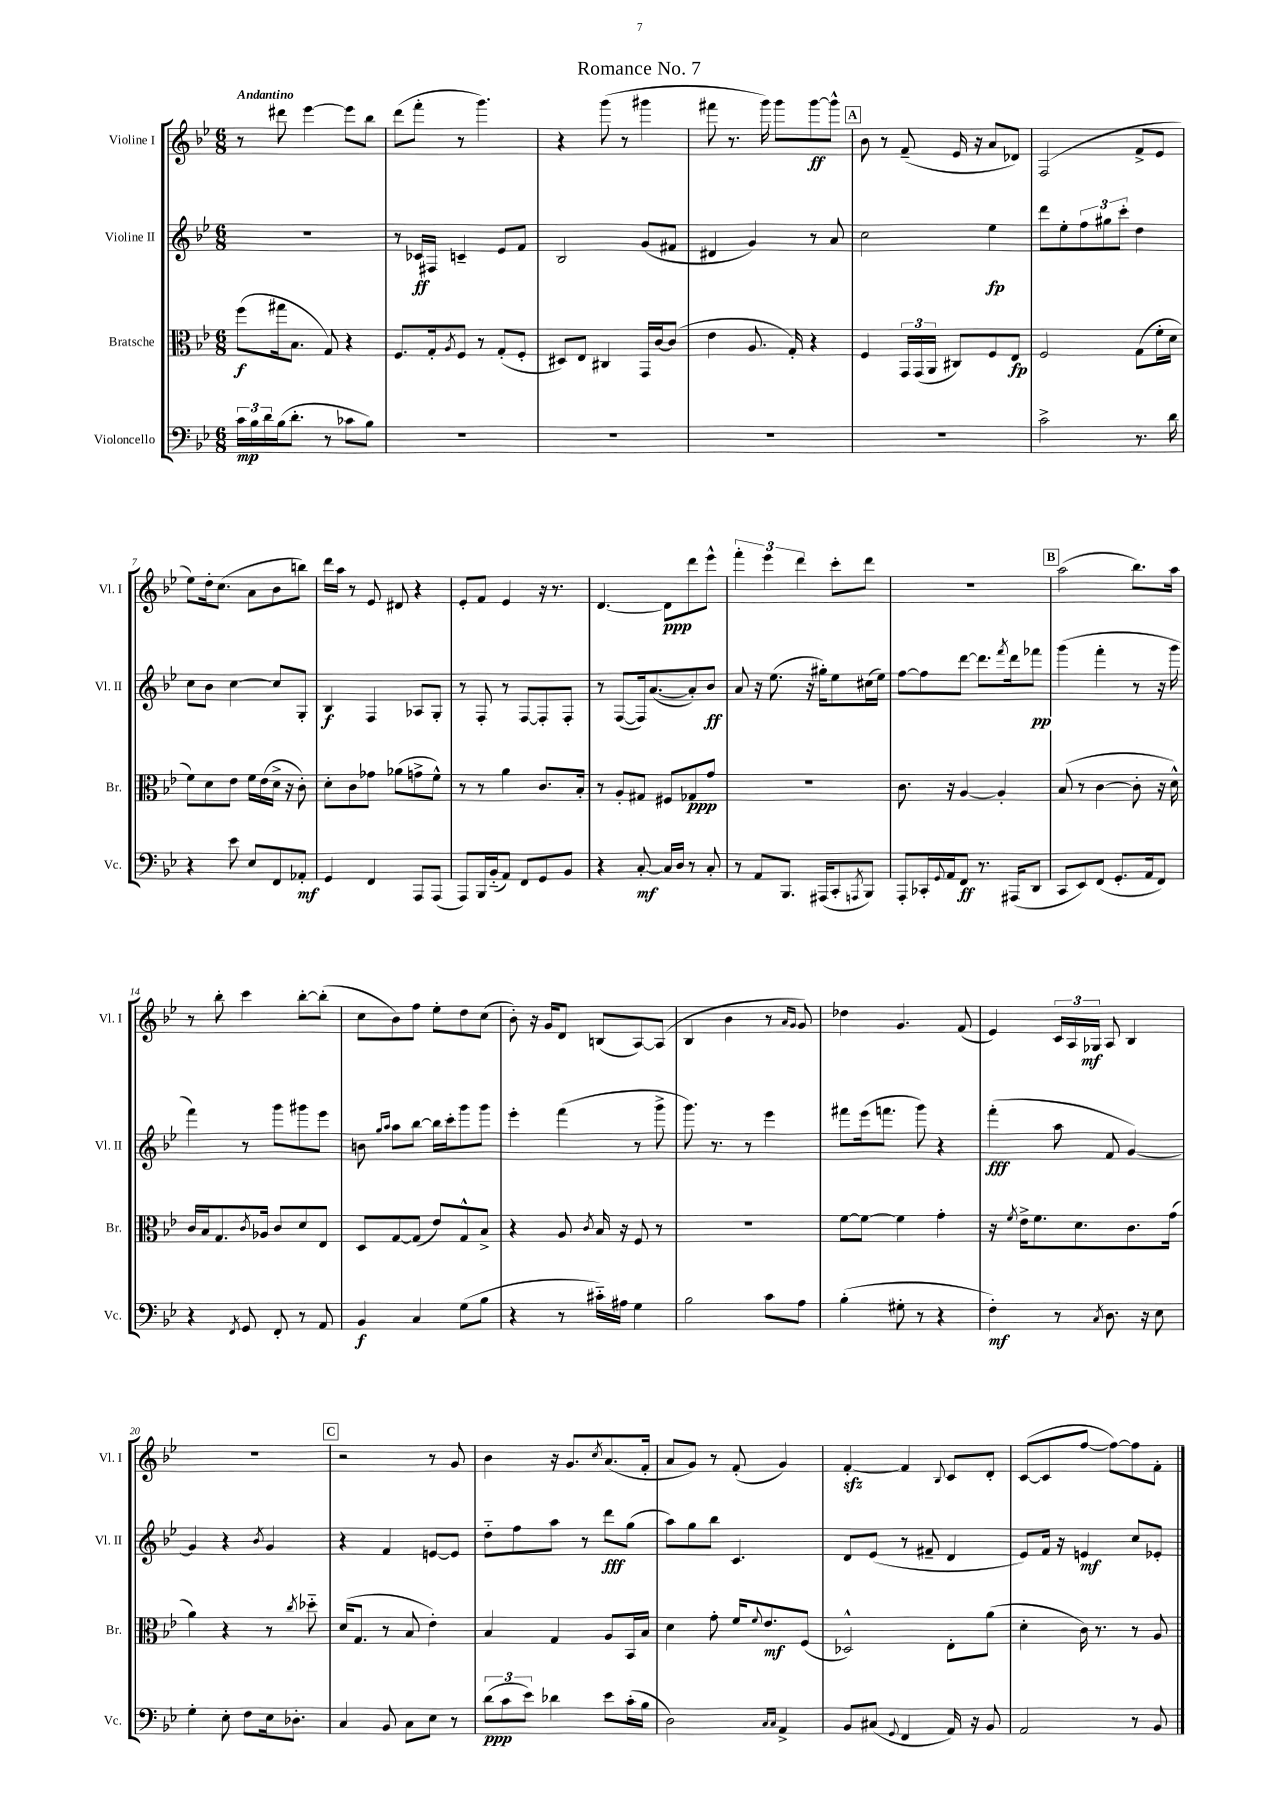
\header { title = "Romance No. 7" }
<<
\new StaffGroup <<
\new Staff = "s0" \with { instrumentName = "Violine I" shortInstrumentName = "Vl. I" } {
    \clef treble \key bes \major \numericTimeSignature \time 6/8 \tempo "Andantino"
    r8 dis'''8 ees'''4~ ees'''8 bes''8 |
    d'''8( f'''8-. r8 g'''4.) |
    r4 g'''8( r8 gis'''4 |
    fis'''8 r8. g'''16) g'''8 g'''8~\ff g'''8-^ |
    \mark \markup { \box "A" } bes'8 r8 f'8--( ees'16 r16 a'8 des'8) |
    f2( f'8-> ees'8 |
    ees''8) d''16-. c''8.( a'8 bes'8 b''8) |
    d'''16 a''16 r8 ees'8 dis'8 r4 |
    ees'8-. f'8 ees'4 r16 r8. |
    d'4.~ d'8\ppp d'''8 ees'''8-^ |
    \tuplet 3/2 { f'''4-. ees'''4 d'''4 } c'''8-. d'''8 |
    R2. |
    \mark \markup { \box "B" } a''2( bes''8.) a''16 |
    r8 bes''8-. c'''4 bes''8~-. bes''8-.( |
    c''8 bes'8) f''8 ees''8-. d''8 c''8( |
    bes'8-.) r16 g'16 d'8 b8( a8~) a8( |
    bes4 bes'4 r8 \grace { a'16 g'16 } g'8) |
    des''4 g'4. f'8( |
    ees'4) \tuplet 3/2 { c'16 a16 ges16\mf } a8 bes4 |
    R2. |
    \mark \markup { \box "C" } r2 r8 g'8 |
    bes'4 r16 g'8. \acciaccatura { c''8 } a'8.( f'16-. |
    a'8 g'8) r8 f'8-.( g'4) |
    f'4~-.\sfz f'4 \appoggiatura { bes8 } c'8 d'8-. |
    c'8~( c'8 f''8~ f''8~) f''8 f'8-. \bar "|." |
}
\new Staff = "s1" \with { instrumentName = "Violine II" shortInstrumentName = "Vl. II" } {
    \clef treble \key bes \major \numericTimeSignature \time 6/8
    R2. |
    r8 ces'16\ff fis16 c'4-- ees'8 f'8 |
    bes2 g'8( fis'8 |
    dis'4 g'4) r8 a'8 |
    \mark \markup { \box "A" } c''2 ees''4\fp |
    d'''8 ees''8-. \tuplet 3/2 { f''8 gis''8 c'''8-. } d''4 |
    c''8 bes'8 c''4~ c''8 g8-. |
    bes4\f f4 aes8 g8-. |
    r8 f8-. r8 f8~ f8-. f8-. |
    r8 f8~( f16) a'8.~( a'8-.) bes'8\ff |
    a'8 r16 ees''8.( r16 gis''16-.) ees''8 cis''16( ees''16) |
    f''8~ f''8 d'''8~ d'''8. \acciaccatura { f'''8 } d'''16 fes'''8\pp |
    \mark \markup { \box "B" } g'''4( f'''4-. r8 r16 g'''16 |
    f'''4) r8 g'''8 gis'''8 ees'''8 |
    b'8 \grace { g''16 a''16 } a''8 bes''8~ bes''16 c'''16-. g'''8 g'''8 |
    ees'''4-. f'''4( r8 g'''8-> |
    g'''8.) r8. r8 ees'''4 |
    fis'''8 ees'''16( f'''8. g'''8) r4 |
    f'''4-.\fff( a''8 f'8 g'4~) |
    g'4 r4 \acciaccatura { bes'8 } g'4 |
    \mark \markup { \box "C" } r4 f'4 e'8~ e'8 |
    d''8-_ f''8 a''8 r8 d'''8\fff g''8( |
    a''8) g''8 bes''8 c'4. |
    d'8 ees'8( r8 fis'8-- d'4 |
    ees'8) f'16 r16 e'4\mf c''8 ees'8-. \bar "|." |
}
\new Staff = "s2" \with { instrumentName = "Bratsche" shortInstrumentName = "Br." } {
    \clef alto \key bes \major \numericTimeSignature \time 6/8
    f''8\f( gis''16 bes8. g8) r4 |
    f8. g16-. \acciaccatura { a8 } f8 r8 g8-.( f8-. |
    dis8) ees8 cis4 g,16 c'16~ c'8( |
    ees'4 a8. g16-.) r4 |
    \mark \markup { \box "A" } f4 \tuplet 3/2 { g,16 g,16( a,16 } cis8) f8 ees8\fp |
    f2 g8( f'16-. d'16 |
    f'8) d'8 ees'8 f'16 ees'16( d'16-> r16 c'8-.) |
    d'8-. c'8 ges'8 aes'8( g'8-> f'8-^) |
    r8 r8 a'4 c'8. bes16-. |
    r8 a8-. gis8 fis8 ges8\ppp g'8 |
    R2. |
    c'8. r16 a4~ a4-. |
    \mark \markup { \box "B" } bes8( r8 c'4~ c'8-. r16 d'16-^) |
    c'16 bes16 g8. \acciaccatura { c'8 } aes16 c'8 d'8 ees8 |
    d8 g8~ g8( ees'8) g8-^ bes8-> |
    r4 a8 \acciaccatura { c'8 } bes16 r16 f8 r8 |
    r2. |
    f'8~ f'8~ f'4 g'4-. |
    r16 \acciaccatura { f'8 } ees'16-> f'8. d'8. c'8. g'16( |
    a'4) r4 r8 \acciaccatura { c''8 } des''8-_ |
    \mark \markup { \box "C" } d'16( g8. r8 bes8 ees'4-.) |
    bes4 g4 a8 bes,16 bes16 |
    d'4 g'8-. f'16 \appoggiatura { f'8 } ees'8.\mf f8( |
    des2-^) ees8-. a'8( |
    d'4-. c'16) r8. r8 a8 \bar "|." |
}
\new Staff = "s3" \with { instrumentName = "Violoncello" shortInstrumentName = "Vc." } {
    \clef bass \key bes \major \numericTimeSignature \time 6/8
    \tuplet 3/2 { c'16\mp bes16 d'16 } bes16( d'8.-. r8 ces'8 bes8) |
    R2. |
    R2. |
    R2. |
    \mark \markup { \box "A" } R2. |
    c'2-> r8. d'16 |
    r4 ees'8 ees8 f,8 aes,8-.\mf |
    g,4 f,4 a,,8 a,,8( |
    a,,8) bes,,16 bes,16-_( a,8) f,8 g,8 bes,8 |
    r4 c8~-.\mf c16 d16 r8 c8-. |
    r8 a,8 bes,,8. ais,,16( c,8-. \acciaccatura { a,,8 } bes,,8) |
    a,,8-. ces,16-. \appoggiatura { g,8 } a,16 f,8\ff r8. ais,,16( d,8 |
    \mark \markup { \box "B" } c,8 ees,8) f,8( g,8.-. a,16 f,8) |
    r4 \acciaccatura { f,8 } g,8 f,8-. r8 a,8 |
    bes,4\f c4 g8( bes8 |
    r4 r8 cis'16-_) ais16 g4 |
    bes2 c'8 a8 |
    bes4-.( gis8-. r8 r4 |
    f4-.\mf) r8 \acciaccatura { c8 } d8. r16 ees8 |
    g4-. ees8-. f8 ees16 des8.-. |
    \mark \markup { \box "C" } c4 bes,8 c8 ees8 r8 |
    \tuplet 3/2 { d'8\ppp( c'8 ees'8) } des'4 ees'8 c'16-.( bes16 |
    d2) \grace { c16 c16 } a,4-> |
    bes,8 cis8( \appoggiatura { g,8 } f,4 a,16) r16 bes,8 |
    a,2 r8 bes,8 \bar "|." |
}
>>
>>
